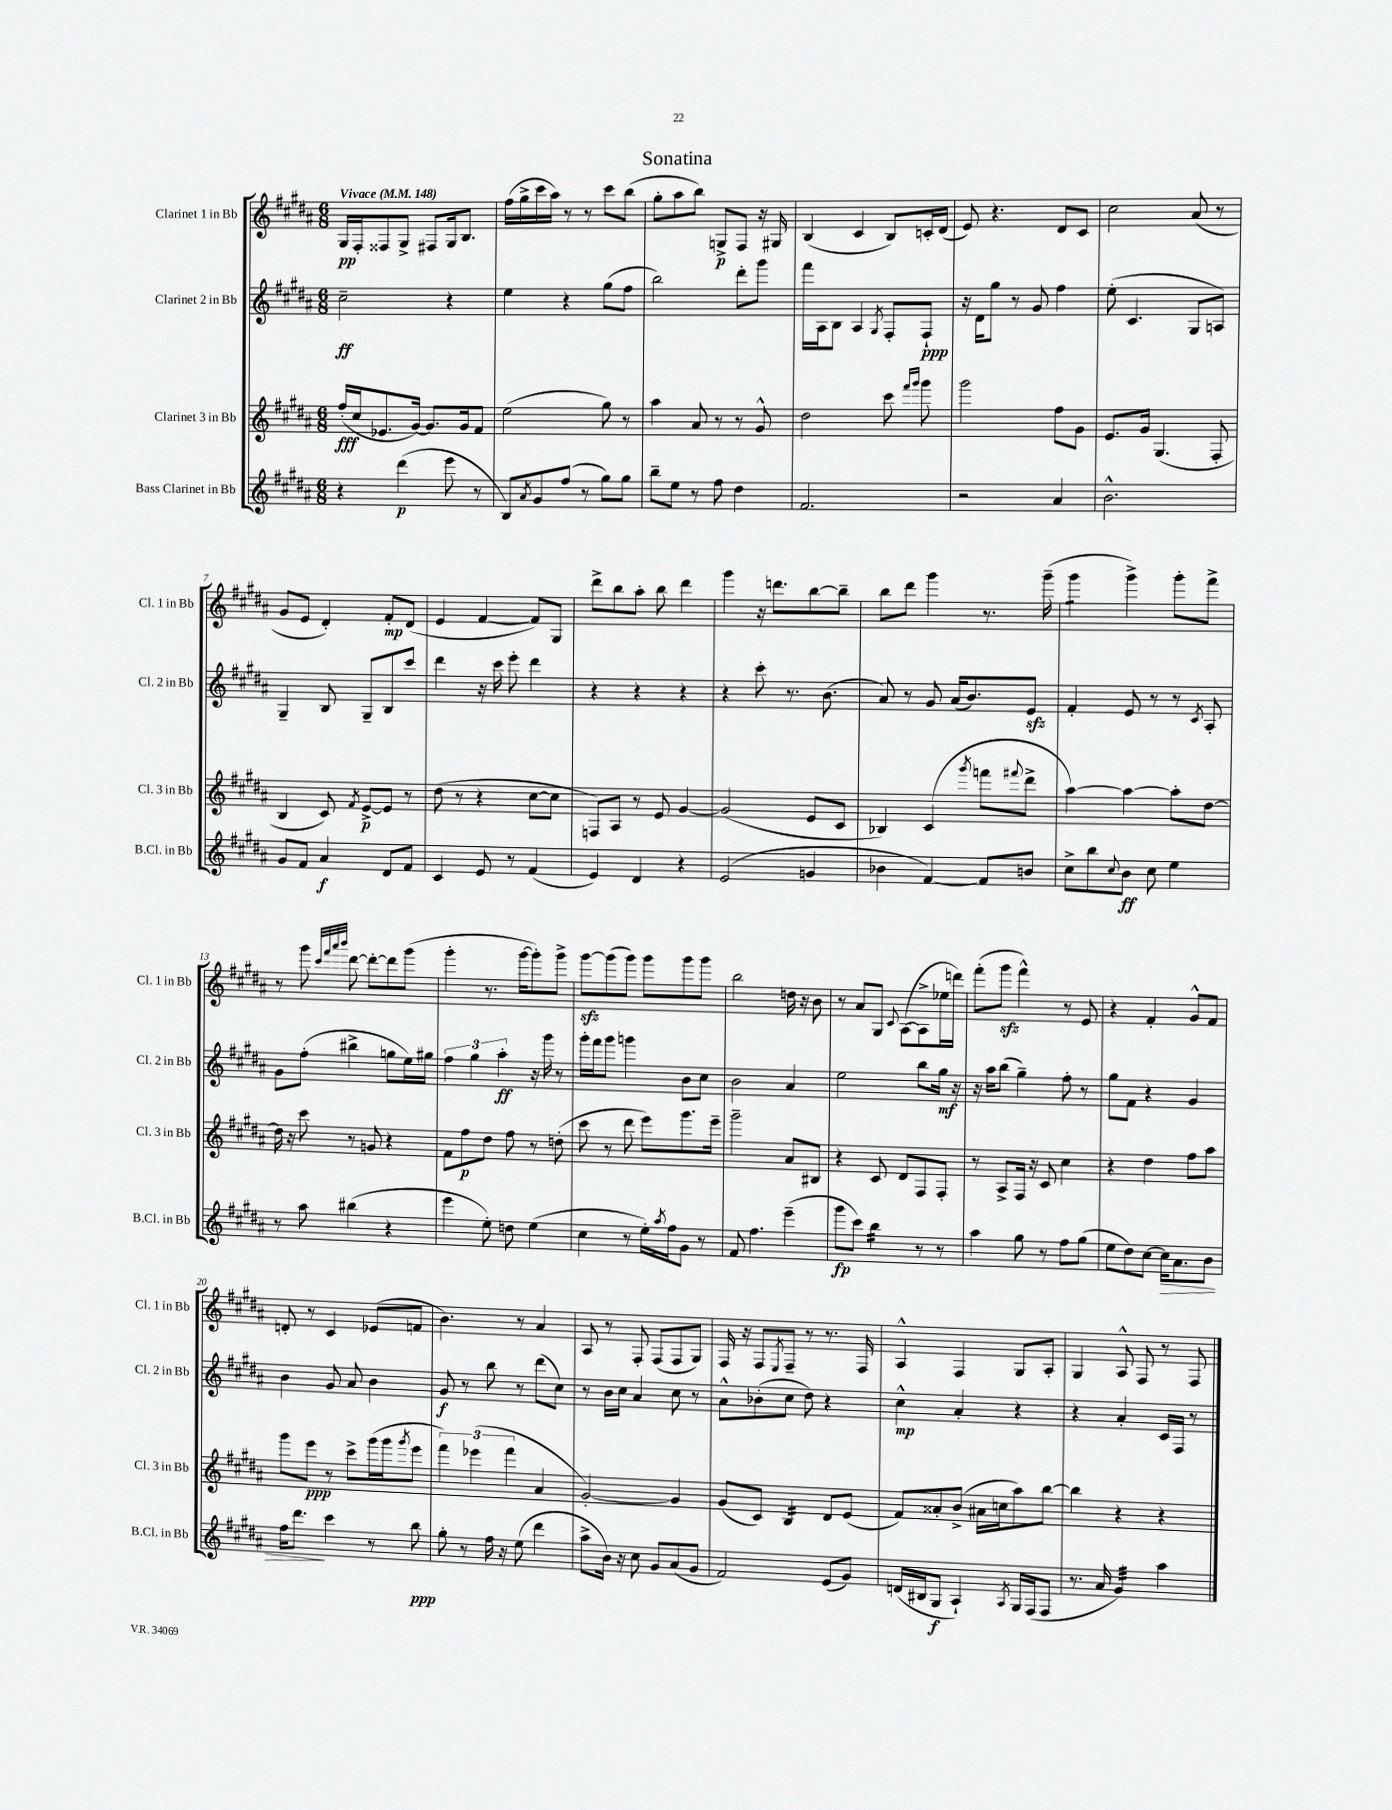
\header { title = "Sonatina" }
<<
\new StaffGroup <<
\new Staff = "s0" \with { instrumentName = "Clarinet 1 in Bb" shortInstrumentName = "Cl. 1 in Bb" } {
    \clef treble \key b \major \numericTimeSignature \time 6/8 \tempo "Vivace" 4 = 148
    gis16\pp fis16-. fisis8 gis8-> fis8 gis16 b8. |
    fis''16( gis''16-> cis'''16 ais''16) r8 r8 cis'''8 b''8( |
    gis''8-. ais''8 b''8) g8->\p fis8 r16 gis16 |
    b4( cis'4 b8) c'16-. dis'16( |
    e'8) r4. dis'8 cis'8 |
    cis''2 ais'8( r8 |
    gis'8 e'8 dis'4-.) fis'8-.\mp dis'8( |
    e'4 fis'4~ fis'8) gis8 |
    dis'''8-> b''8 ais''8-. b''8 dis'''4 |
    gis'''4 r16 d'''8. b''8~ b''8-- |
    b''8 dis'''8 gis'''4 r8. gis'''16--( |
    gis'''4:8 gis'''4->) gis'''8-. fis'''8-> |
    r8 gis'''8 \grace { cis'''32 fis'''32 ais'''32 b'''32 } dis'''8~ dis'''8~-. dis'''8 gis'''8( |
    gis'''4-. r8. gis'''16~ gis'''8-.) gis'''8-> |
    gis'''8~\sfz gis'''8( gis'''8) gis'''8 gis'''8 gis'''8 |
    b''2 d''16 r16 b'8 |
    r8 ais'8 gis8 \appoggiatura { cis'8 } ais8~( ais8-> ees''16 d'''16) |
    fis'''8-.( gis'''8\sfz fis'''4-^) r8 e'8 |
    r4 fis'4-. gis'8-^ fis'8 |
    d'8-. r8 cis'4 ees'8( f'8 |
    b'4.) r8 ais'4 |
    ais8 r8 fis8-. fis8( fis8 gis8) |
    fis16 r16 fis8 \acciaccatura { e8 } fis8-- r8 r8. fis16 |
    ais4-^ fis4 gis8 ais8-. |
    gis4 ais8-^ fis8 r8 fis8 \bar "|." |
}
\new Staff = "s1" \with { instrumentName = "Clarinet 2 in Bb" shortInstrumentName = "Cl. 2 in Bb" } {
    \clef treble \key b \major \numericTimeSignature \time 6/8
    cis''2--\ff r4 |
    e''4 r4 gis''8( fis''8 |
    b''2) dis'''8-. gis'''8 |
    fis'''16 ais16 b8 ais4 \acciaccatura { gis8 } fis8-. fis8-!\ppp |
    r16 dis'16 gis''8 r8 gis'8 fis''4 |
    e''8-.( cis'4. gis8 a8) |
    gis4-- b8 gis8-- b8 cis'''8 |
    dis'''4 r16 cis'''16 e'''8-. dis'''4 |
    r4 r4 r4 |
    r4 cis'''8-. r8. b'8.( |
    ais'8) r8 gis'8 ais'16( b'8.) e'8\sfz |
    fis'4-. e'8 r8 r8 \acciaccatura { cis'8 } ais8-. |
    gis'8 fis''8-.( bis''4-> g''8 e''16) gis''16 |
    \tuplet 3/2 { fis''4 gis''4 ais''4-.\ff } r16 gis'''16 r8 |
    gis'''16-. fis'''16 gis'''8 g'''4 b'8 cis''8 |
    b'2 ais'4 |
    e''2 b''8 gis''16\mf r16 |
    r16 ais''16 b''8( gis''4--) fis''8-. r8 |
    gis''8 fis'8 r4 gis'4 |
    b'4 gis'8 ais'8 b'4 |
    gis'8\f r8 b''8 r8 dis'''8( cis''8) |
    r8 b'16 cis''16 ais'4 cis''8 r8 |
    ais'8-^ bes'8-.( cis''8 dis''8) r4 |
    cis''4-^\mp ais'4-. r4 |
    r4 ais'4-. cis'16 fis16 r8 \bar "|." |
}
\new Staff = "s2" \with { instrumentName = "Clarinet 3 in Bb" shortInstrumentName = "Cl. 3 in Bb" } {
    \clef treble \key b \major \numericTimeSignature \time 6/8
    fis''16-.\fff( cis''16 ees'8. gis'16~) gis'8. gis'16 fis'8 |
    e''2( gis''8) r8 |
    ais''4 ais'8 r8 r8 gis'8-^ |
    dis''2 cis'''8 \grace { fis'''16 gis'''16 } gis'''8 |
    gis'''2 fis''8 gis'8 |
    e'8. gis'16 gis4.( fis8-. |
    b4 cis'8) \acciaccatura { fis'8 } e'8~->\p e'8 r8 |
    dis''8( r8 r4 cis''8~ cis''8 |
    f8) ais8 r8 e'8 gis'4~ |
    gis'2( e'8 cis'8 |
    bes4) cis'4( \acciaccatura { gis'''8 } f'''8 \appoggiatura { fis'''8 } dis'''8-> |
    ais''4~) ais''4~ ais''8-. dis''8~ |
    dis''16 r16 cis'''8 r8 g'8 r4 |
    fis'8 fis''8\p dis''8 fis''8 r8 d''8-.( |
    cis'''8 r8 dis'''8 e'''8) gis'''8. e'''16-- |
    gis'''2-- ais'8 bis8 |
    r4 cis'8 dis'8 fis8 fis8-. |
    r8 ais8-> fis16 r16 cis'8 cis''4 |
    r4 dis''4 fis''8 ais''8 |
    gis'''8 e'''8\ppp r8 cis'''8-> gis'''16( gis'''16 \acciaccatura { gis'''8 } e'''8 |
    \tuplet 3/2 { fis'''4) ees'''4( fis'''4 } ais'4 |
    gis'2~-.) gis'4 |
    gis'8( cis'8) b4:16 dis'8 e'8( |
    fis'8) aisis'8-. b'8->( ais'16 c''16 ais''8) b''8~ |
    b''4 r4 r4 \bar "|." |
}
\new Staff = "s3" \with { instrumentName = "Bass Clarinet in Bb" shortInstrumentName = "B.Cl. in Bb" } {
    \clef treble \key b \major \numericTimeSignature \time 6/8
    r4 dis'''4\p( e'''8 r8 |
    b8) \acciaccatura { ais'8 } gis'8 fis''8( r8 gis''8) gis''8 |
    b''8-- e''8 r8 fis''8 dis''4 |
    fis'2. |
    r2 ais'4 |
    b'2.-^ |
    gis'8 fis'8 ais'4\f dis'8 fis'8 |
    cis'4 e'8 r8 fis'4( |
    e'4) dis'4 r4 |
    e'2( g'4 |
    bes'4 fis'4~) fis'8 b'8 |
    cis''8-> b''8 \appoggiatura { cis''8 } b'8\ff cis''8 e''4 |
    r8 ais''8 bis''4( r4 |
    e'''4 e''8-.) d''8 e''4( |
    cis''4 r8 e''16-.) \acciaccatura { ais''8 } fis''16 gis'8 r8 |
    fis'8 fis''4. e'''4--( |
    gis'''8\fp cis'''8) b''4:16 r8 r8 |
    ais''4 gis''8 r8 fis''8 gis''8( |
    e''8 dis''8) cis''8~ cis''16\> ais'8. b'8 |
    fis''16 dis'''8.\! cis'''4 r8 b''8\ppp |
    gis''8-. r8 fis''16 r16 e''8( dis'''4 |
    ais''8-> b'16) r16 cis''8 gis'8 ais'8( gis'8 |
    fis'2) e'8( gis'8) |
    d'16( bis16 gis8\f ais4-!) \acciaccatura { ais8 } gis16 fis16( fis8 |
    r8. ais'16 gis'4:32) ais''4 \bar "|." |
}
>>
>>
